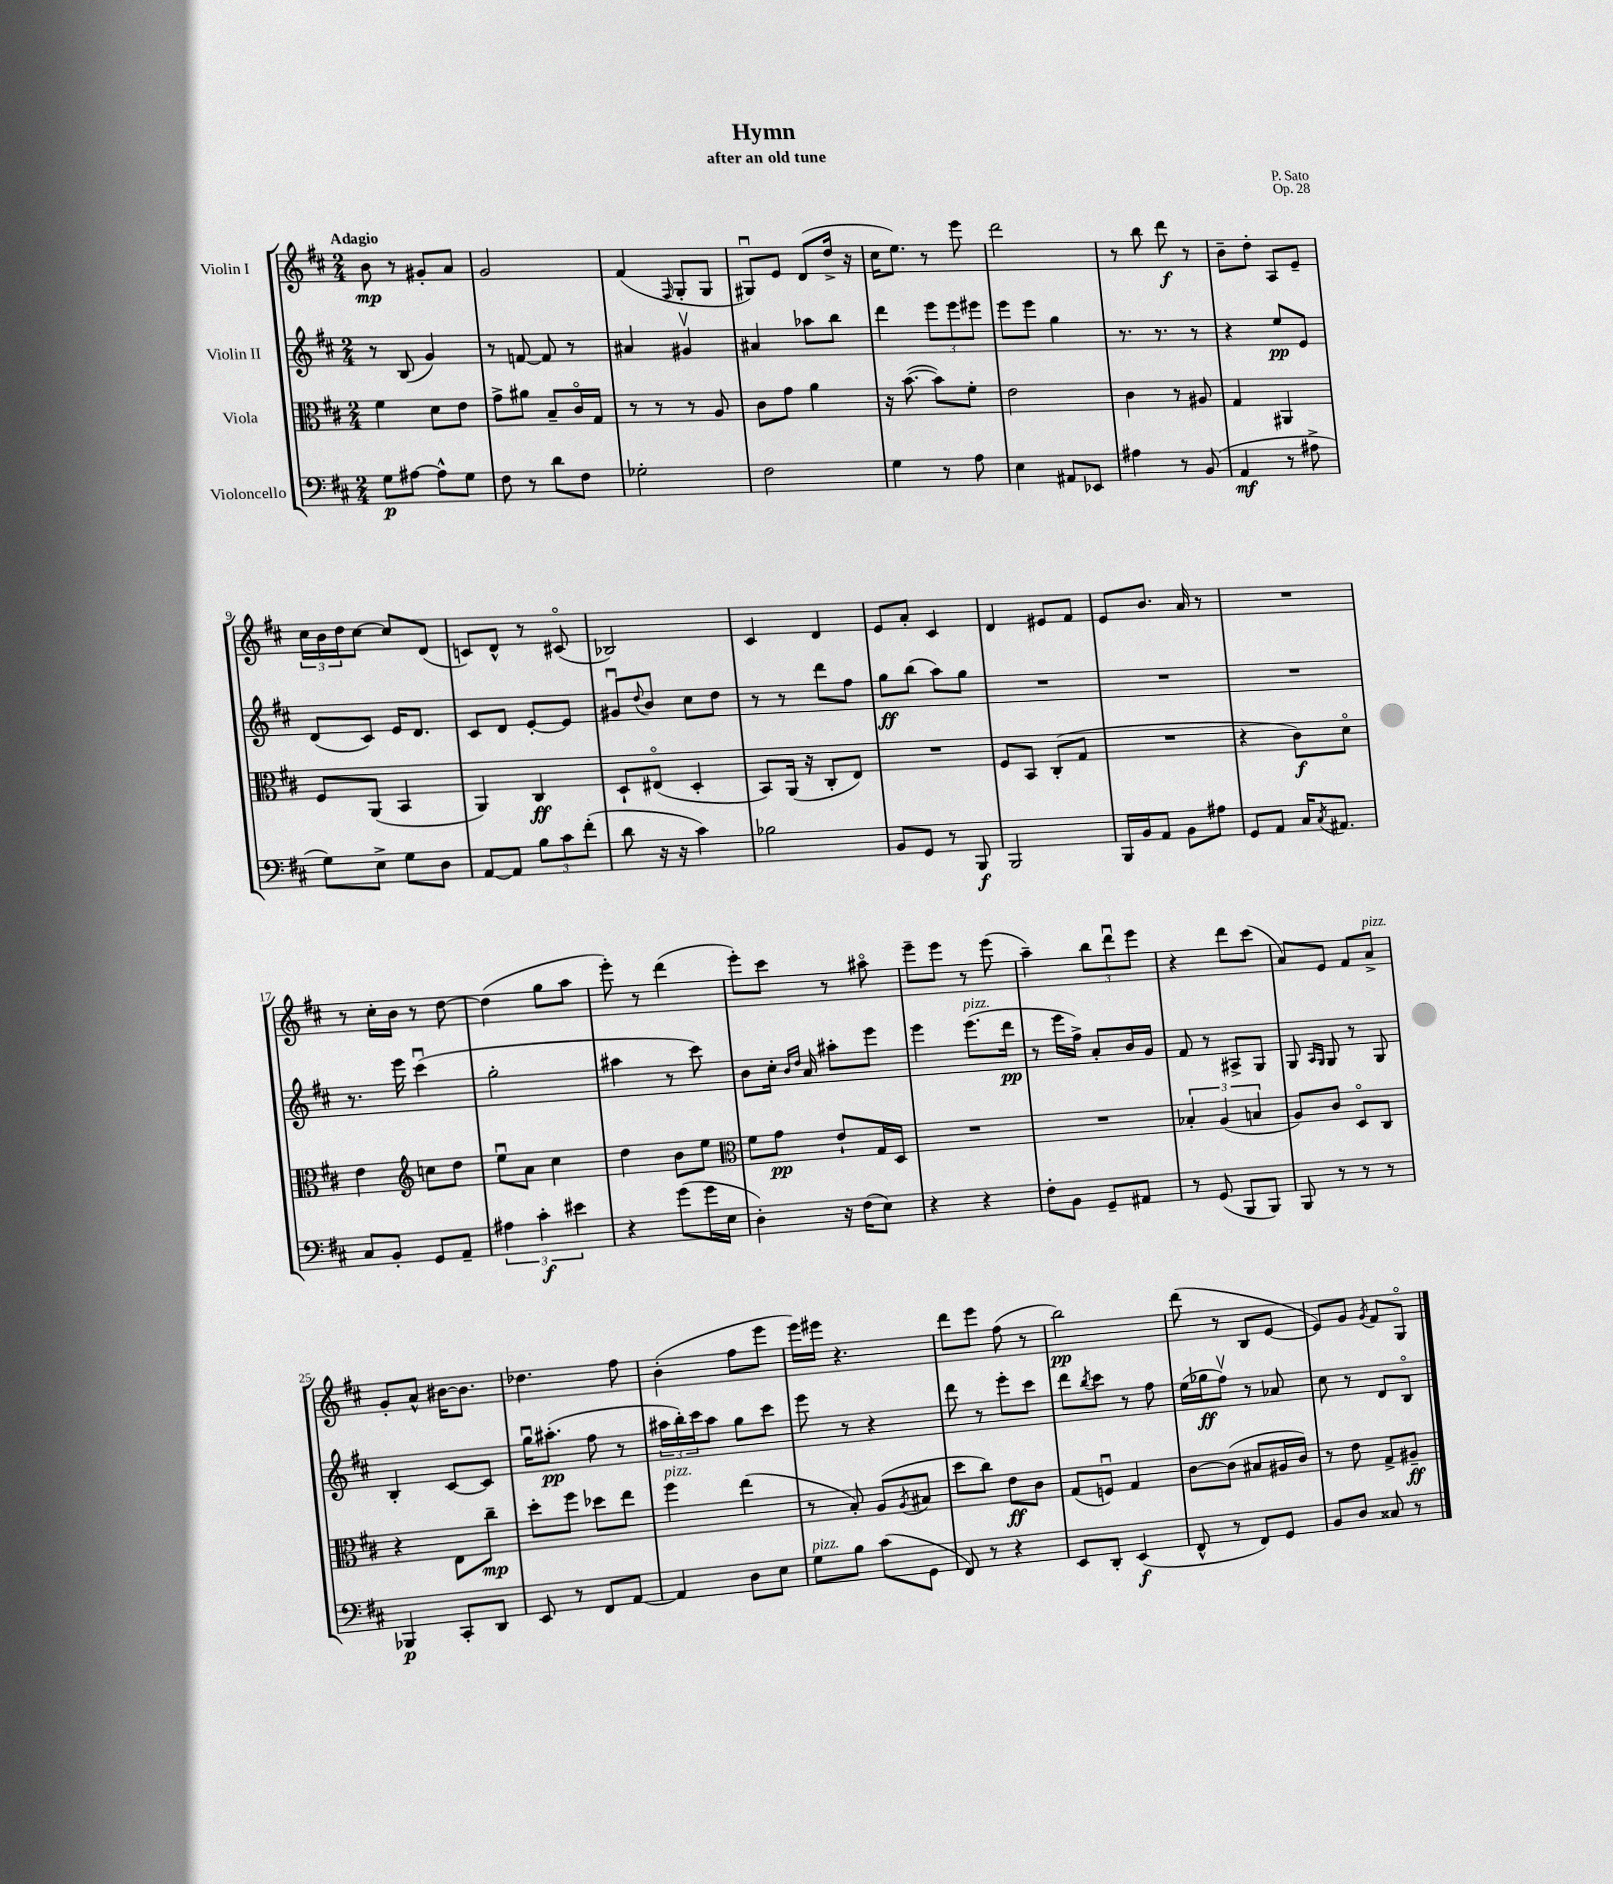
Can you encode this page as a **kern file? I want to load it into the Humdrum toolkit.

**kern	**dynam	**kern	**dynam	**kern	**dynam	**kern	**dynam
*part4	*part4	*part3	*part3	*part2	*part2	*part1	*part1
*staff4	*staff4	*staff3	*staff3	*staff2	*staff2	*staff1	*staff1
*I"Violoncello	*	*I"Viola	*	*I"Violin II	*	*I"Violin I	*
*clefF4	*	*clefC3	*	*clefG2	*	*clefG2	*
*k[f#c#]	*	*k[f#c#]	*	*k[f#c#]	*	*k[f#c#]	*
*M2/4	*	*M2/4	*	*M2/4	*	*M2/4	*
=1	=1	=1	=1	=1	=1	=1	=1
!	!	!	!	!	!	!LO:TX:a:B:t=Adagio	!
8G\L	p	4f#\	.	8r	.	8b\	mp
[8A#X\J	.	.	.	(8B/	.	8r	.
8A#^^\L]	.	8d\L	.	4g/)	.	8g#X'/L	.
8G\J	.	8e\J	.	.	.	8a/J	.
=2	=2	=2	=2	=2	=2	=2	=2
8F#\	.	8g^\L	.	8r	.	2g/	.
8r	.	8a#X\J	.	[8fn/	.	.	.
8d\L	.	8B~/L	.	8f/]	.	.	.
8F#\J	.	16c#/L	.	8r	.	.	.
.	.	16G/JJ	.	.	.	.	.
=3	=3	=3	=3	=3	=3	=3	=3
2G-X'\	.	8r	.	4a#X/	.	(4f#/	.
.	.	8r	.	.	.	.	.
.	.	.	.	.	.	16qqF#/	.
.	.	8r	.	4g#Xv/	.	8G'/L	.
.	.	8A/	.	.	.	8G/J	.
=4	=4	=4	=4	=4	=4	=4	=4
2F#\	.	8c#\L	.	4a#X/	.	8G#Xu/L)	.
.	.	8g\J	.	.	.	8e/J	.
.	.	4a\	.	8aa-X\L	.	(8d/L	.
.	.	.	.	8bb\J	.	16dd^/Jk	.
.	.	.	.	.	.	16r	.
=5	=5	=5	=5	=5	=5	=5	=5
4G\	.	16r	.	4ddd\	.	16cc#\KL	.
.	.	([8.b\	.	.	.	8.ee\J)	.
8r	.	8b\L])	.	12eee\L	.	8r	.
.	.	.	.	12eee\	.	.	.
8A\	.	8f#'\J	.	.	.	8eee\	.
.	.	.	.	12eee#X\J	.	.	.
=6	=6	=6	=6	=6	=6	=6	=6
4E\	.	2e\	.	8eee\L	.	2ddd\	.
.	.	.	.	8eee\J	.	.	.
8AA#X/L	.	.	.	4gg\	.	.	.
8EE-X/J	.	.	.	.	.	.	.
=7	=7	=7	=7	=7	=7	=7	=7
4A#X\	.	4c#\	.	8.r	.	8r	.
.	.	.	.	.	.	8bb\	.
.	.	.	.	8.r	.	.	.
8r	.	8r	.	.	.	8ddd\	f
(8BB/	.	8A#X/	.	8r	.	8r	.
=8	=8	=8	=8	=8	=8	=8	=8
4AA/	mf	4G/	.	4r	.	8b~\L	.
.	.	.	.	.	.	8dd'\J	.
8r	.	4AA#X/	.	8ee/L	pp	8A/L	.
8A#X^\	.	.	.	8e/J	.	8e~/J	.
!!LO:LB:g=z
=9	=9	=9	=9	=9	=9	=9	=9
8G\L)	.	8F#/L	.	(8d/L	.	24cc#\LL	.
.	.	.	.	.	.	24b\	.
.	.	.	.	.	.	24dd\J	.
8E^\J	.	(8AA/J	.	8c#/J)	.	[8cc#\J	.
8G\L	.	4BB/	.	16e/KL	.	8cc#/L]	.
.	.	.	.	8.d/J	.	.	.
8D\J	.	.	.	.	.	(8d/J	.
=10	=10	=10	=10	=10	=10	=10	=10
[8AA/L	.	4AA/)	.	8c#/L	.	8cn/L)	.
8AA/J]	.	.	.	8d/J	.	8d^^/J	.
12B\L	.	4C#/	ff	[8e'/L	.	8r	.
12c#\	.	.	.	.	.	.	.
.	.	.	.	8e/J]	.	(8c#X/	.
(12f#'\J	.	.	.	.	.	.	.
=11	=11	=11	=11	=11	=11	=11	=11
8d\	.	8D`/L	.	8g#Xu/L	.	2B-X/)	.
.	.	.	.	8qqdd/	.	.	.
16r	.	(8E#X/J	.	8b/J	.	.	.
16r	.	.	.	.	.	.	.
4c#\)	.	4D'/	.	8cc#\L	.	.	.
.	.	.	.	8dd\J	.	.	.
=12	=12	=12	=12	=12	=12	=12	=12
2B-X\	.	8BB/L)	.	8r	.	4c#/	.
.	.	(16AA/Jk	.	8r	.	.	.
.	.	16r	.	.	.	.	.
.	.	8C#'/L	.	8ddd\L	.	4d/	.
.	.	8E/J)	.	8ff#\J	.	.	.
=13	=13	=13	=13	=13	=13	=13	=13
8BB/L	.	2r	.	8gg\L	ff	8e/L	.
8GG/J	.	.	.	(8bb\J	.	8a'/J	.
8r	.	.	.	8aa\L)	.	4c#/	.
8BBB/	f	.	.	8gg\J	.	.	.
=14	=14	=14	=14	=14	=14	=14	=14
2BBB/	.	8F#/L	.	2r	.	4d/	.
.	.	8BB/J	.	.	.	.	.
.	.	(8C#'/L	.	.	.	8e#X/L	.
.	.	8G/J	.	.	.	8f#/J	.
=15	=15	=15	=15	=15	=15	=15	=15
16BBB/LL	.	2r	.	2r	.	8e/L	.
16BB/J	.	.	.	.	.	.	.
8AA/J	.	.	.	.	.	8.b/J	.
8BB\L	.	.	.	.	.	.	.
.	.	.	.	.	.	16a/	.
8A#X\J	.	.	.	.	.	8r	.
=16	=16	=16	=16	=16	=16	=16	=16
8GG/L	.	4r	.	2r	.	2r	.
8AA/J	.	.	.	.	.	.	.
16C#/KL	.	8c#\L)	f	.	.	.	.
8qC#/	.	.	.	.	.	.	.
8.AA#X/J	.	.	.	.	.	.	.
.	.	8d\J	.	.	.	.	.
!!LO:LB:g=z
=17	=17	=17	=17	=17	=17	=17	=17
8C#/L	.	4e\	.	8.r	.	8r	.
8BB'/J	.	.	.	.	.	16cc#'\LL	.
.	.	.	.	16eee\	.	16b\JJ	.
*	*	*clefG2	*	*	*	*	*
8GG/L	.	8ccn\L	.	(4ccc#u\	.	8r	.
8AA~/J	.	8dd\J	.	.	.	[8dd\	.
=18	=18	=18	=18	=18	=18	=18	=18
6A#X\	.	8eeu\L	.	2gg'\	.	(4dd\]	.
.	.	8a\J	.	.	.	.	.
6c#'\	f	.	.	.	.	.	.
.	.	4cc#\	.	.	.	8gg\L	.
6e#X\	.	.	.	.	.	.	.
.	.	.	.	.	.	8aa\J	.
=19	=19	=19	=19	=19	=19	=19	=19
4r	.	4dd\	.	4aa#X\	.	8eee'\)	.
.	.	.	.	.	.	8r	.
(8g\L	.	8b\L	.	8r	.	(4ddd\	.
16g\L	.	8ee\J	.	8ccc#\)	.	.	.
16E\JJ	.	.	.	.	.	.	.
=20	=20	=20	=20	=20	=20	=20	=20
*	*	*clefC3	*	*	*	*	*
4D'\)	.	8f#\L	.	8b\L	.	8eee'\L)	.
.	.	8g\J	pp	16cc#'\Jk	.	8ccc#\J	.
.	.	.	.	16qqb/LL	.	.	.
.	.	.	.	16qqdd/JJ	.	.	.
.	.	.	.	16a/	.	.	.
16r	.	8e`/L	.	8aa#X'\L	.	8r	.
(16F#\KL	.	.	.	.	.	.	.
8E\J)	.	16G/L	.	8eee\J	.	8aa#X\	.
.	.	16D/JJ	.	.	.	.	.
=21	=21	=21	=21	=21	=21	=21	=21
4r	.	2r	.	4eee\	.	8eee~\L	.
.	.	.	.	.	.	8eee\J	.
!	!	!	!	!LO:TX:a:i:t=pizz.	!	!	!
4r	.	.	.	(8.eee\L	.	8r	.
.	.	.	.	.	.	(8eee\	.
.	.	.	.	16ddd\Jk	pp	.	.
=22	=22	=22	=22	=22	=22	=22	=22
8F#'\L	.	2r	.	8r	.	4aa~\)	.
8BB\J	.	.	.	16eee\LL	.	.	.
.	.	.	.	16ff#^\JJ)	.	.	.
8GG~/L	.	.	.	8a'/L	.	12bb\L	.
.	.	.	.	.	.	12dddu\	.
8AA#X/J	.	.	.	16b/L	.	.	.
.	.	.	.	.	.	12eee\J	.
.	.	.	.	16g/JJ	.	.	.
=23	=23	=23	=23	=23	=23	=23	=23
8r	.	6B-X'/	.	8f#/	.	4r	.
(8GG/	.	.	.	8r	.	.	.
.	.	(6A/	.	.	.	.	.
8BBB/L	.	.	.	8A#X^/L	.	8ddd\L	.
.	.	6Bn/	.	.	.	.	.
8BBB/J)	.	.	.	8G/J	.	(8ccc#\J	.
=24	=24	=24	=24	=24	=24	=24	=24
8BBB/	.	8A/L)	.	8G/	.	8a/L)	.
.	.	.	.	16qqA/LL	.	.	.
.	.	.	.	16qqG/JJ	.	.	.
8r	.	8c#/J	.	8G/	.	8e/J	.
8r	.	8D/L	.	8r	.	8f#/L	.
!	!	!	!	!	!	!LO:TX:a:i:t=pizz.	!
8r	.	8C#/J	.	8G/	.	8a^/J	.
!!LO:LB:g=z
=25	=25	=25	=25	=25	=25	=25	=25
4BBB-X/	p	4r	.	4B'/	.	8g'/L	.
.	.	.	.	.	.	8a^^/J	.
8CC#'/L	.	8E\L	.	[8c#/L	.	[16b#X\KL	.
.	.	.	.	.	.	8.b#\J]	.
8DD/J	.	8cc#~\J	mp	8c#/J]	.	.	.
=26	=26	=26	=26	=26	=26	=26	=26
8EE/	.	8dd'\L	.	16ggu\KL	.	4.dd-X\	.
.	.	.	.	(8.aa#X'\J	pp	.	.
8r	.	8ff#\J	.	.	.	.	.
8FF#/L	.	8dd-X\L	.	8ff#\	.	.	.
[8AA/J	.	8ee\J	.	8r	.	8ff#\	.
=27	=27	=27	=27	=27	=27	=27	=27
!	!	!LO:TX:a:i:t=pizz.	!	!	!	!	!
4AA/]	.	4ff#\	.	24aa#X\LL	.	(4b'\	.
.	.	.	.	24bb'\)	.	.	.
.	.	.	.	24ccc#\J	.	.	.
.	.	.	.	8aa#\J	.	.	.
8D\L	.	(4ee\	.	8gg\L	.	8ff#\L	.
8E\J	.	.	.	8ccc#\J	.	8eee\J	.
=28	=28	=28	=28	=28	=28	=28	=28
!LO:TX:a:i:t=pizz.	!	!	!	!	!	!	!
8G\L	.	8r	.	8eee\	.	16eee\LL)	.
.	.	.	.	.	.	16eee#X\JJ	.
8B\J	.	8B'/)	.	8r	.	4.r	.
(8c#\L	.	(8A/L	.	4r	.	.	.
.	.	8qA/	.	.	.	.	.
8GG\J	.	8B#X/J	.	.	.	.	.
=29	=29	=29	=29	=29	=29	=29	=29
8FF#/)	.	8dd\L	.	8ddd\	.	8ddd\L	.
8r	.	8cc#\J)	.	8r	.	8eee\J	.
4r	.	8e\L	ff	8eee'\L	.	(8ff#\	.
.	.	8c#\J	.	8ccc#\J	.	8r	.
=30	=30	=30	=30	=30	=30	=30	=30
8EE/L	.	(8G/L	.	8ddd\L	.	2bb\)	pp
.	.	.	.	8qbb/	.	.	.
8DD'/J	.	8Fnu/J)	.	8ccc#\J	.	.	.
(4EE/	f	4G/	.	8r	.	.	.
.	.	.	.	8ff#\	.	.	.
=31	=31	=31	=31	=31	=31	=31	=31
8FF#^^/	.	[8c#\L	.	(16ee\LL	.	(8ddd\	.
.	.	.	.	16gg-X\J	ff	.	.
8r	.	(8c#\J]	.	8ff#v\J)	.	8r	.
8FF#/L)	.	8B#X/L	.	8r	.	8B/L	.
8GG/J	.	16A#X/L	.	8a-X/	.	[8e/J	.
.	.	16c#/JJ)	.	.	.	.	.
=32	=32	=32	=32	=32	=32	=32	=32
8BB/L	.	8r	.	8cc#\	.	8e/L])	.
8D/J	.	8e\	.	8r	.	8g/J	.
.	.	.	.	.	.	8qg/	.
8C##X/	.	8G^/L	.	8d/L	.	8f#/L	.
8r	.	8A#X~/J	ff	8B/J	.	8G/J	.
==	==	==	==	==	==	==	==
*-	*-	*-	*-	*-	*-	*-	*-
